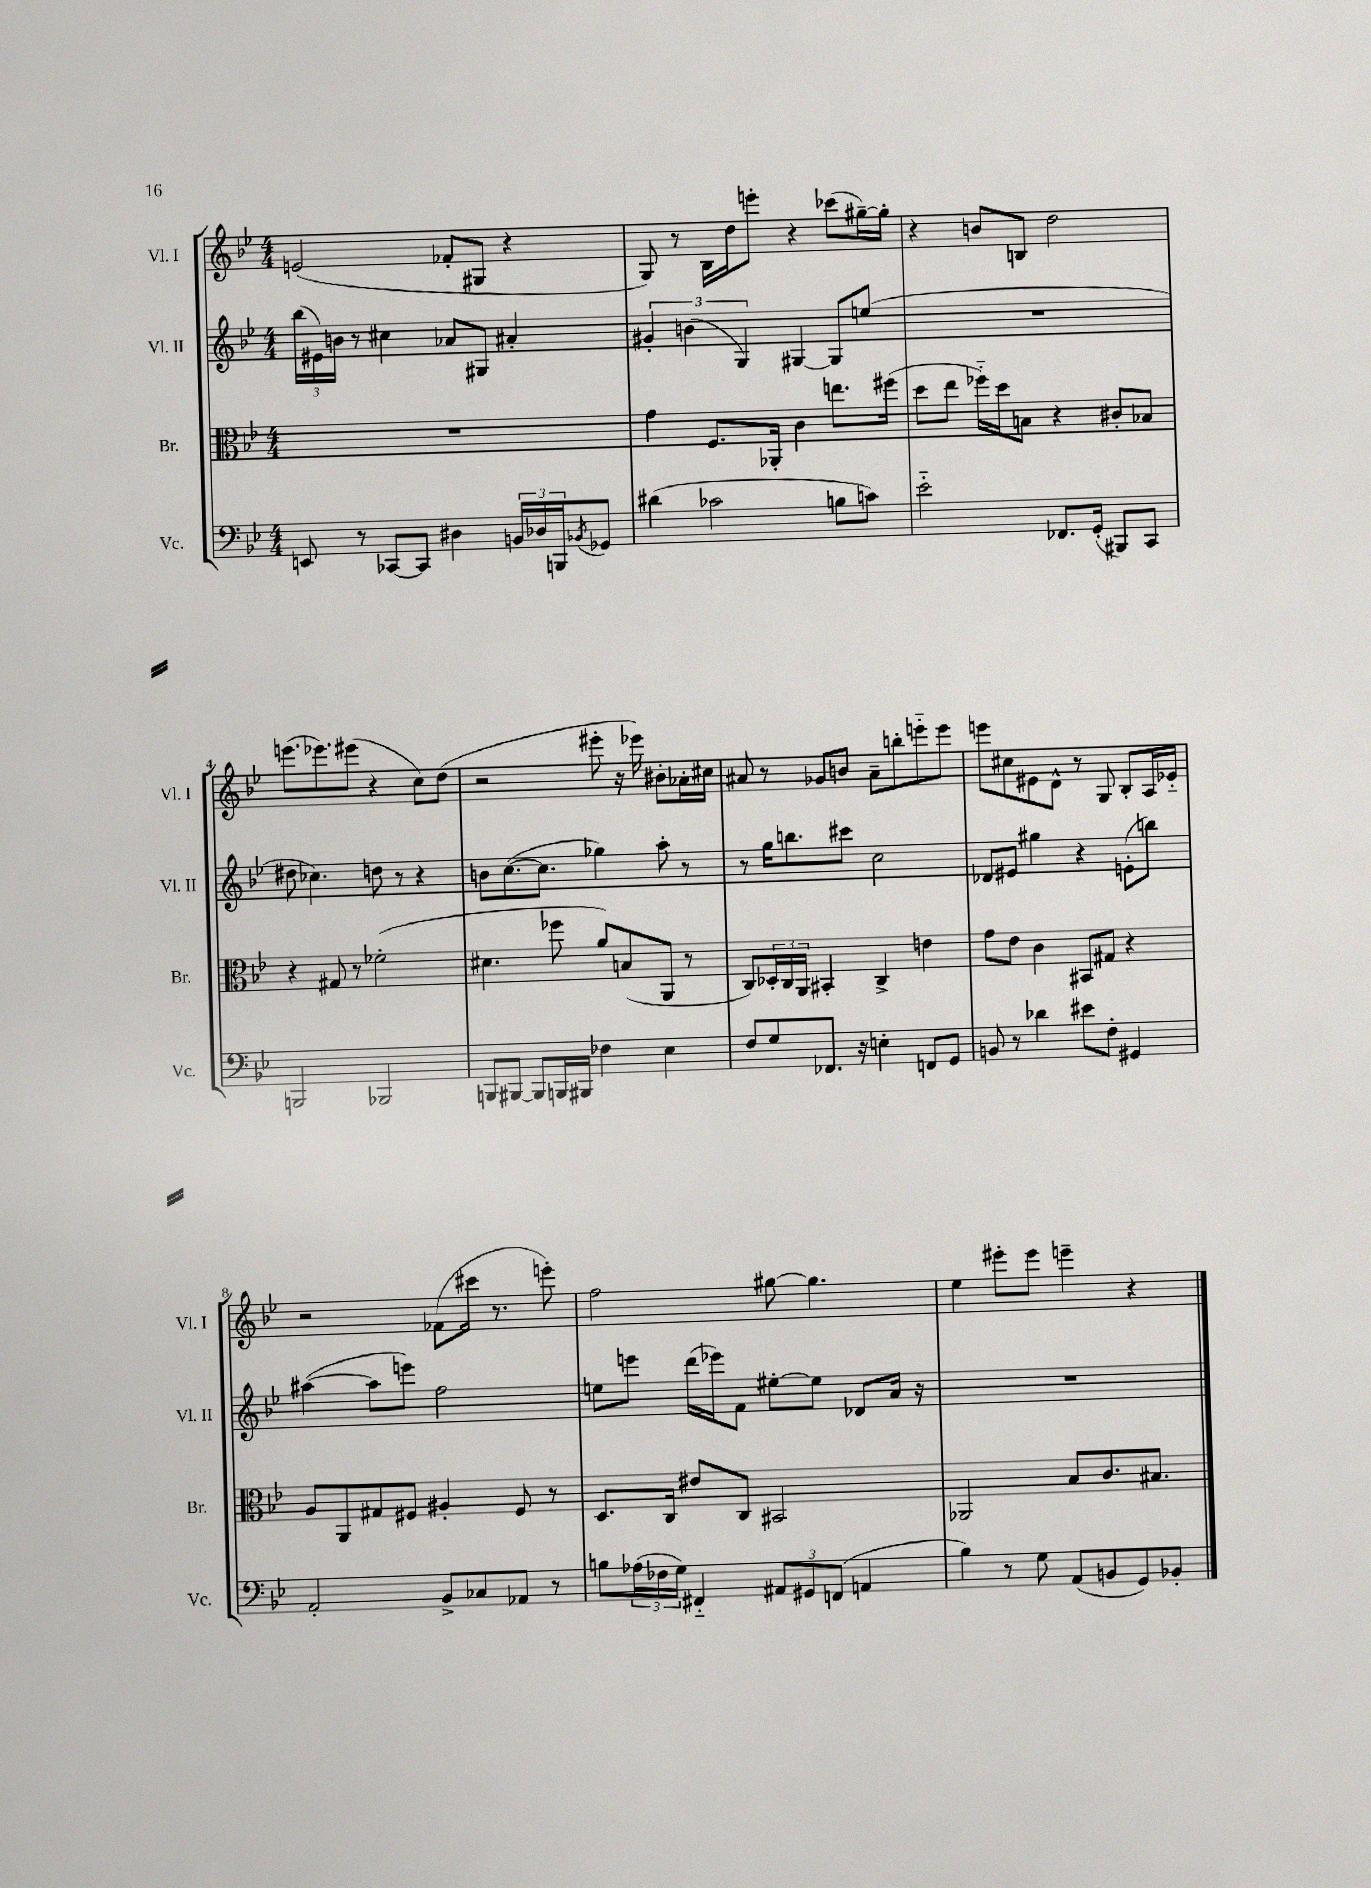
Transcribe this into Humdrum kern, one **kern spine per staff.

**kern	**kern	**kern	**kern
*part4	*part3	*part2	*part1
*staff4	*staff3	*staff2	*staff1
*I"Vc.	*I"Br.	*I"Vl. II	*I"Vl. I
*I'Vc.	*I'Br.	*I'Vl. II	*I'Vl. I
*clefF4	*clefC3	*clefG2	*clefG2
*k[b-e-]	*k[b-e-]	*k[b-e-]	*k[b-e-]
*M4/4	*M4/4	*M4/4	*M4/4
=1	=1	=1	=1
8EEn/	1r	(24bb-\LL	(2en/
.	.	24e#X\)	.
.	.	24bn\JJ	.
8r	.	8r	.
[8CC-X/L	.	4cc#X\	.
8CC-/J]	.	.	.
4D#X\	.	8a-X/L	8f-X'/L
.	.	8G#X/J	8G#X/J
24BBn/LL	.	4a#X'/	4r
24D-X/	.	.	.
24BBBn/J	.	.	.
8qBB-X/	.	.	.
8GG-X/J	.	.	.
=2	=2	=2	=2
(4d#X\	4g\	6g#X'/	8G/)
.	.	.	8r
.	.	(6bn\	.
2c-X\	8.F/L	.	16B-\LL
.	.	.	16dd\J
.	.	6G/)	.
.	.	.	8eeen'\J
.	16AA-X'/Jk	.	.
.	4c\	[4G#X/	4r
8Bn\L	8.een\L	8G#/L]	(8ccc-X\L
8cn\J)	.	(8een/J	[16gg#X~\L)
.	(16ff#X\Jk	.	16gg#'\JJ]
=3	=3	=3	=3
2e-\	8dd\L	1r	4r
.	8ee-\J	.	.
.	16ff-X\LL)	.	8bn/L
.	16dd\J	.	.
.	8Bn\J	.	8Bn/J
8.FF-X/L	4r	.	2dd\
(16GG'/Jk	.	.	.
8BBB#X/L)	8c#X'/L	.	.
8CC/J	8B-X/J	.	.
!!LO:LB:g=z
=4	=4	=4	=4
2BBBn/	4r	8dd#X\	(8.eeen\L
.	.	4.cc-X\)	.
.	.	.	8.eee-X\)
.	8G#X/	.	.
.	8r	.	(8eee#X\J
2BBB-X/	(2f-X'\	8ddn\	4r
.	.	8r	.
.	.	4r	8cc\L)
.	.	.	(8dd\J
=5	=5	=5	=5
8BBBn/L	4.d#X\	8bn\L	2r
[8BBB#X/J	.	([8.cc\	.
8BBB#/L]	.	.	.
.	.	8.cc\J]	.
16BBBn/L	8ff-X\	.	.
16BBB#X/JJ	.	.	.
4F-X\	8a/L)	4gg-X\)	8eee#X'\
.	(8Bn/	.	16r
.	.	.	16eee-X\)
4E-\	8AA/J	8aa'\	8b#X'\L
.	8r	8r	16a-X'\L
.	.	.	16cc#X\JJ
=6	=6	=6	=6
8F/L	8C/L)	8r	8a#X/
8G/	24D-X'/L	16gg\KL	8r
.	24C/	.	.
.	.	8.bbn\	.
.	24AA/JJ	.	.
8.FF-X/J	4BB#X'/	.	8g-X/L
.	.	8ccc#X\J	8bn/J
16r	.	.	.
4En'\	4C^/	2cc\	8a#~\L
.	.	.	8bbn'\
8FFn/L	4en\	.	8eeen\
8GG/J	.	.	8eee\J
=7	=7	=7	=7
8BBn/	8g\L	8d-X/L	8eeen\L
8r	8e-\J	8e#X/J	8cc#X\
4d-X\	4c\	4gg#X\	8e#X\
.	.	.	8d^^\J
8e#X\L	8BB#X/L	4r	8r
8F'\J	8G#X/J	.	8G/
4GG#X/	4r	(8en'\L	8B-'/L
.	.	8bbn\J)	16A/L
.	.	.	16e-X/JJ
!!LO:LB:g=z
=8	=8	=8	=8
2AA'/	8A/L	([4aa#X\	2r
.	8AA/	.	.
.	8G#X/	8aa#\L]	.
.	8F#X/J	8eeen\J)	.
8BB-^/L	4A#X'/	2ff\	(8f-X\L
8C-X/	.	.	16ccc#X\Jk
.	.	.	8.r
8AA-X/J	8F#/	.	.
8r	8r	.	8eeen'\)
=9	=9	=9	=9
8Bn\L	8.D/L	8een\L	2ff\
(24A-X\L	.	8eeen\J	.
24F-X\	.	.	.
.	16C/Jk	.	.
24G\JJ)	.	.	.
4FF#X/	8e#X/L	(16ddd\LL	.
.	.	16eee-X\J)	.
.	8C/J	8f\J	.
12AA#X/L	2BB#X/	[8ee#X'\L	[8gg#X\
12GG#X/	.	.	.
.	.	8ee#\J]	4.gg#\]
(12FFn/J	.	.	.
4AAn/	.	8d-X/L	.
.	.	16a/Jk	.
.	.	16r	.
=10	=10	=10	=10
4B-\)	2AA-X/	1r	4ee-\
8r	.	.	8eee#X'\L
8G\	.	.	8eee#\J
(8AA/L	8B-/L	.	4eeen~\
8BBn/	8.c/	.	.
8GG/)	.	.	4r
.	8.B#X/J	.	.
8BB-X'/J	.	.	.
==	==	==	==
*-	*-	*-	*-
